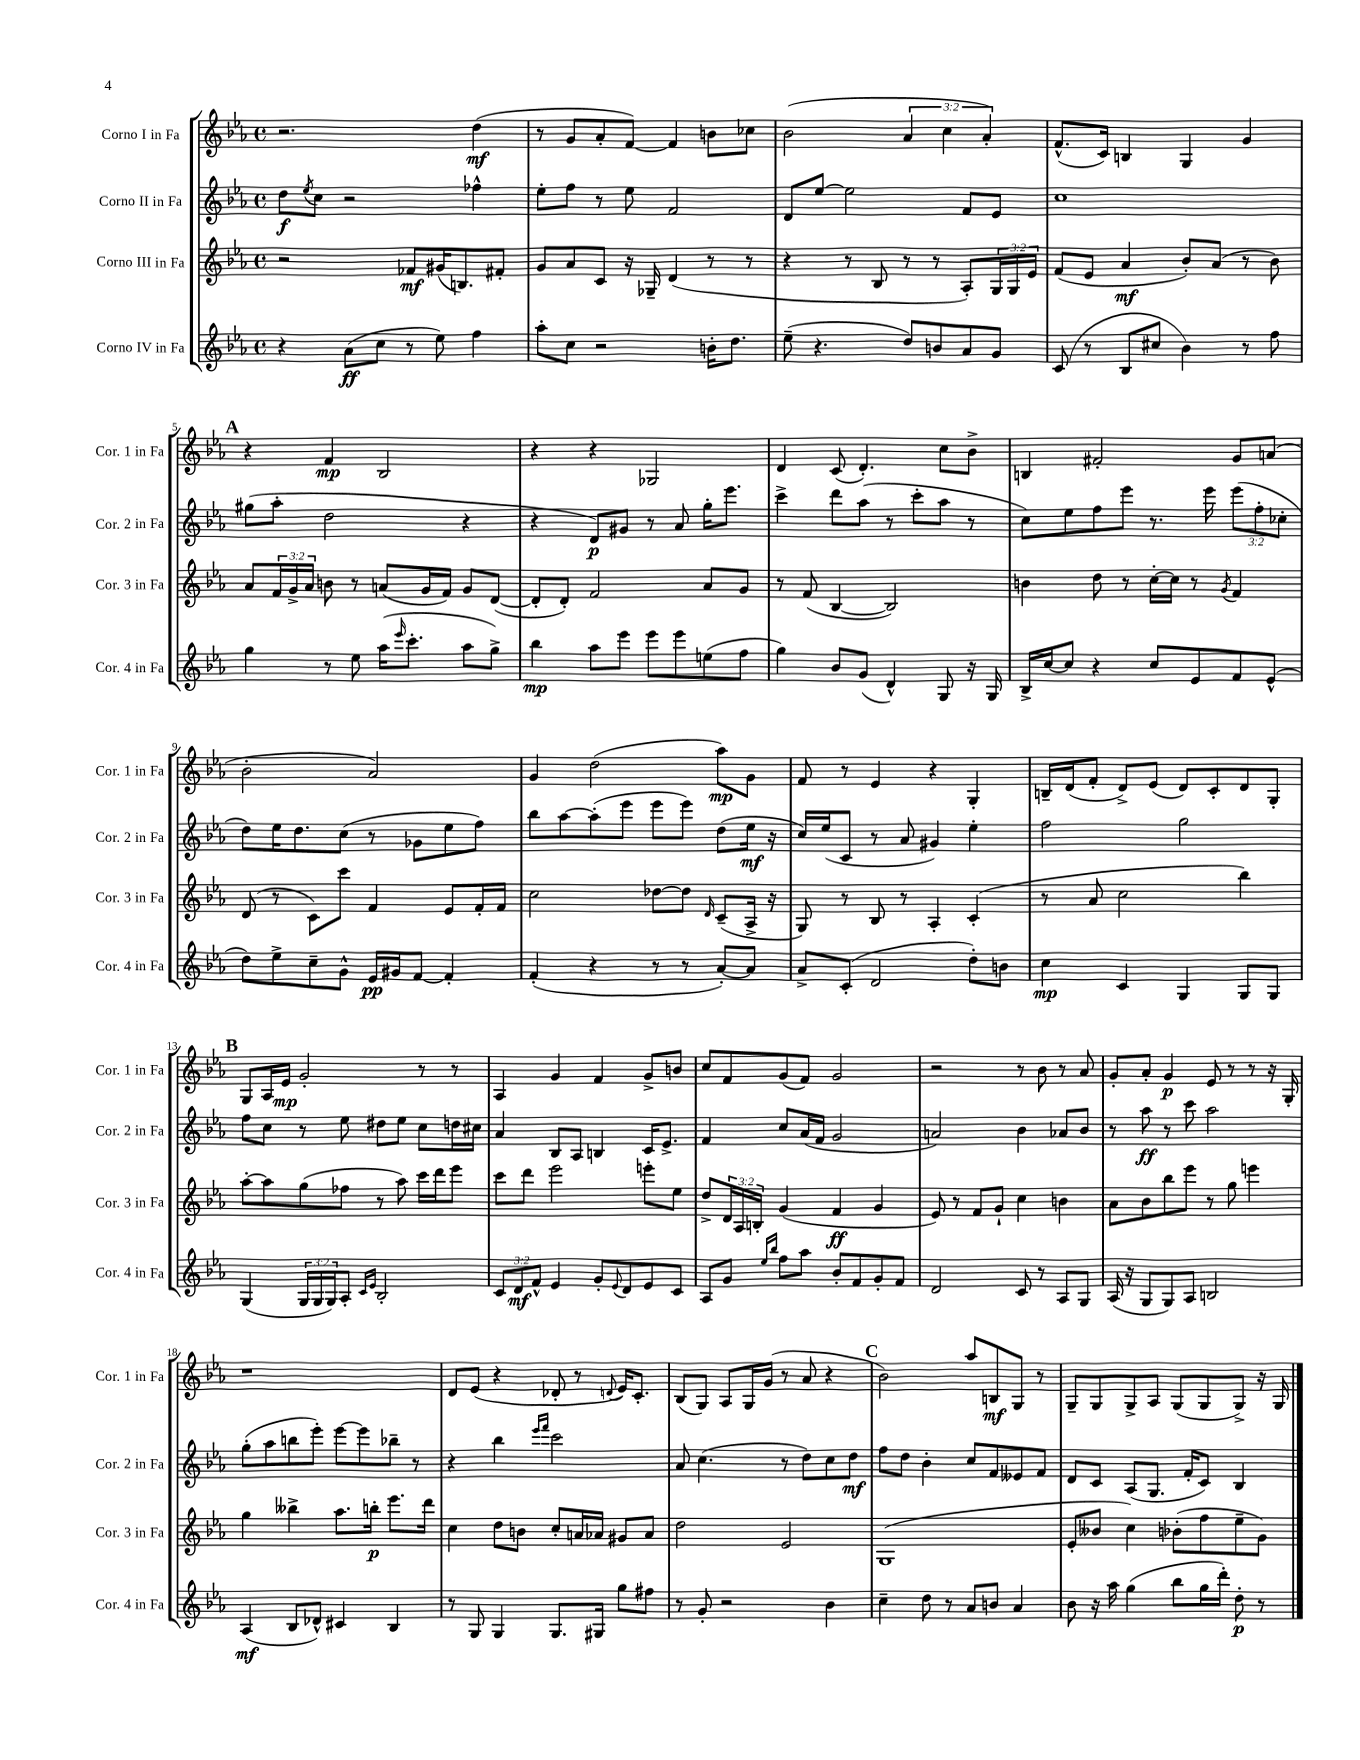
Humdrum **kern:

**kern	**kern	**kern	**kern
*staff4	*staff3	*staff2	*staff1
*clefG2	*clefG2	*clefG2	*clefG2
*k[b-e-a-]	*k[b-e-a-]	*k[b-e-a-]	*k[b-e-a-]
*M4/4	*M4/4	*M4/4	*M4/4
*met(c)	*met(c)	*met(c)	*met(c)
4r	2r	8dd	2.r
.	.	8qee-	.
.	.	8cc	.
(8a-	.	2r	.
8cc	.	.	.
8r	8f-	.	.
8ee-)	(16g#	.	.
.	8.B)	.	.
4ff	.	4ff-^^	(4dd
.	8f#'	.	.
=	=	=	=
8aa-'	8g	8ee-'	8r
8cc	8a-	8ff	8g
2r	8c	8r	8a-'
.	16r	8ee-	[8f)
.	16G-~	.	.
.	(4d	2f	4f]
16b'	8r	.	8b
8.dd	.	.	.
.	8r	.	8cc-
=	=	=	=
(8ee-~	4r	8d	(2b-
4.r	.	[8ee-	.
.	8r	2ee-]	.
.	8B-	.	.
8dd)	8r	.	6a-
8b	8r	.	.
.	.	.	6cc
8a-	8A-')	8f	.
.	.	.	6a-')
8g	24G	8e-	.
.	24G	.	.
.	24e-	.	.
=	=	=	=
(8c	(8f	1cc	(8.f^^
8r	8e-	.	.
.	.	.	16c)
8B-	4a-	.	4B
8cc#	.	.	.
4b-)	8b-')	.	4G
.	(8a-	.	.
8r	8r	.	4g
8ff	8b-)	.	.
=	=	=	=
4gg	8a-	(8gg#	4r
.	24f	8aa-'	.
.	24g^	.	.
.	24a-	.	.
8r	8b	2dd	4f
8ee-	8r	.	.
(16aa-	(8a	.	2B-
16qqeee-	.	.	.
8.ccc'	.	.	.
.	16g	.	.
.	16f)	.	.
8aa-	8g	4r	.
8gg^)	([8d	.	.
=	=	=	=
4bb-	8d']	4r	4r
.	8d')	.	.
8aa-	2f	8d)	4r
8eee-	.	8g#	.
8eee-	.	8r	2G-
8eee-	.	8a-	.
(8ee	8a-	16gg'	.
.	.	8.eee-	.
8ff	8g	.	.
=	=	=	=
4gg)	8r	4ccc^	4d
.	(8f	.	.
8b-	[4B-	8ddd	(8c
(8g	.	(8aa-	4.d')
4d^^)	2B-])	8r	.
.	.	8ccc'	.
8G	.	8aa-	8cc
16r	.	8r	8b-^
16G	.	.	.
=	=	=	=
16B-^	4b	8cc)	4B
[16cc	.	.	.
8cc]	.	8ee-	.
4r	8dd	8ff	2f#'
.	8r	8eee-	.
8cc	[16cc'	8.r	.
.	16cc]	.	.
8e-	8r	.	.
.	.	16eee-	.
.	8qg	.	.
8f	4f	(12eee-	8g
.	.	12ff'	.
(8e-^^	.	.	(8a
.	.	12cc-'	.
=	=	=	=
8dd)	(8d	8dd)	2b-'
8ee-^	8r	16ee-	.
.	.	8.dd	.
8cc~	8c)	.	.
8g^^	8ccc	(8cc	.
16e-	4f	8r	2a-)
16g#	.	.	.
[8f	.	8g-	.
4f']	8e-	8ee-	.
.	16f'	8ff)	.
.	16f	.	.
=	=	=	=
(4f'	2cc	8bb-	4g
.	.	[8aa-	.
4r	.	(8aa-']	(2dd
.	.	8eee-	.
8r	[8dd-	8eee-	.
8r	8dd-]	8eee-)	.
.	16qqd	.	.
[8a-')	(8c~	(8dd	8aa-)
8a-]	16A-^	16ee-	8g
.	16r	16r	.
=	=	=	=
8a-^	8G)	16cc)	8f
.	.	(16ee-	.
(8c'	8r	8c	8r
2d	8B-	8r	4e-
.	8r	8a-	.
.	4A-'	4g#)	4r
8dd')	(4c'	4ee-'	4G'
8b	.	.	.
=	=	=	=
4cc	8r	2ff	16B~
.	.	.	(16d
.	8a-	.	8f'
4c	2cc	.	8d^)
.	.	.	(8e-
4G	.	2gg	8d)
.	.	.	8c'
8G	4bb-)	.	8d
8G	.	.	8G'
=	=	=	=
(4G	[8aa-'	8ff	8G
.	8aa-]	8cc	16A-
.	.	.	16e-
24G	(8gg	8r	2g'
24G	.	.	.
24G)	.	.	.
8A-'	8ff-	8ee-	.
16qqc	.	.	.
16qqe-	.	.	.
2B-'	8r	8dd#	.
.	8aa-)	8ee-	.
.	16ccc	8cc	8r
.	16ddd	.	.
.	8eee-	16dd	8r
.	.	16cc#	.
=	=	=	=
12c	8ccc	4a-	4A-
12d	.	.	.
.	8ddd	.	.
12f^^	.	.	.
4e-	2eee-	8B-	4g
.	.	8A-	.
8g'	.	4B	4f
8qqe-	.	.	.
8d	.	.	.
8e-	8eee'	16c	8g^
.	.	8.e-^	.
8c	8ee-	.	8b
=	=	=	=
8A-	8dd^	4f	8cc
8g	24d	.	8f
.	24A-	.	.
.	24B'	.	.
16qqee-	.	.	.
16qqbb-	.	.	.
8ff	(4g	8cc	(8g
8aa-	.	(16a-	8f)
.	.	16f	.
8b-'	4f	2g	2g
8f	.	.	.
8g'	4g	.	.
8f	.	.	.
=	=	=	=
2d	8e-)	2a)	2r
.	8r	.	.
.	8f	.	.
.	8g`	.	.
8c	4cc	4b-	8r
8r	.	.	8b-
8A-	4b	8a-	8r
8G	.	8b-	8a-
=	=	=	=
(16A-	8a-	8r	8g'
16r	.	.	.
8G	8b-	8aa-	8a-'
8G)	8bb-	8r	4g
8A-	8eee-	8ccc	.
2B	8r	2aa-	8e-
.	8gg	.	8r
.	4eee	.	8r
.	.	.	16r
.	.	.	16G'
=	=	=	=
(4A-	4gg	(8gg'	1r
.	.	8aa-	.
8B-	4bb--^	8bb	.
8d-^^)	.	8eee-')	.
4c#	8.aa-	[8eee-	.
.	.	8eee-]	.
.	16bb'	.	.
4B-	8.eee-	8bb-~	.
.	.	8r	.
.	16ddd	.	.
=	=	=	=
8r	4cc	4r	8d
8G	.	.	(8e-
4G	8dd	4bb-	4r
.	8b	.	.
.	.	16qqeee-	.
.	.	16qqfff	.
8.G	8cc'	2ccc	8d-'
.	16a	.	8r
16G#	16a-	.	.
.	.	.	8qqd
8gg	8g#	.	16e-)
.	.	.	8.c'
8ff#	8a-	.	.
=	=	=	=
8r	2dd	8a-	(8B-
8g'	.	(4.cc	8G)
2r	.	.	8A-
.	.	.	16G
.	.	.	(16g
.	2e-	8r	8r
.	.	8dd)	8a-
4b-	.	8cc	4r
.	.	8dd	.
=	=	=	=
4cc~	(1G	8ff	2b-)
.	.	8dd	.
8dd	.	4b-'	.
8r	.	.	.
8a-	.	8cc	8aa-
8b	.	8f	8B
4a-	.	8e--	8G
.	.	8f	8r
=	=	=	=
8b-	8e-'	8d	8G~
16r	8b--	8c	8G
16aa-	.	.	.
(4gg	4cc)	(8A-	8G^
.	.	8.G	8A-
8bb-	(8b-'	.	(8G
.	.	16f'	.
16gg	8ff	8c)	8G
16ddd')	.	.	.
8dd'	8ee-~	4B-	8G^)
8r	8g)	.	16r
.	.	.	16G
==	==	==	==
*-	*-	*-	*-
